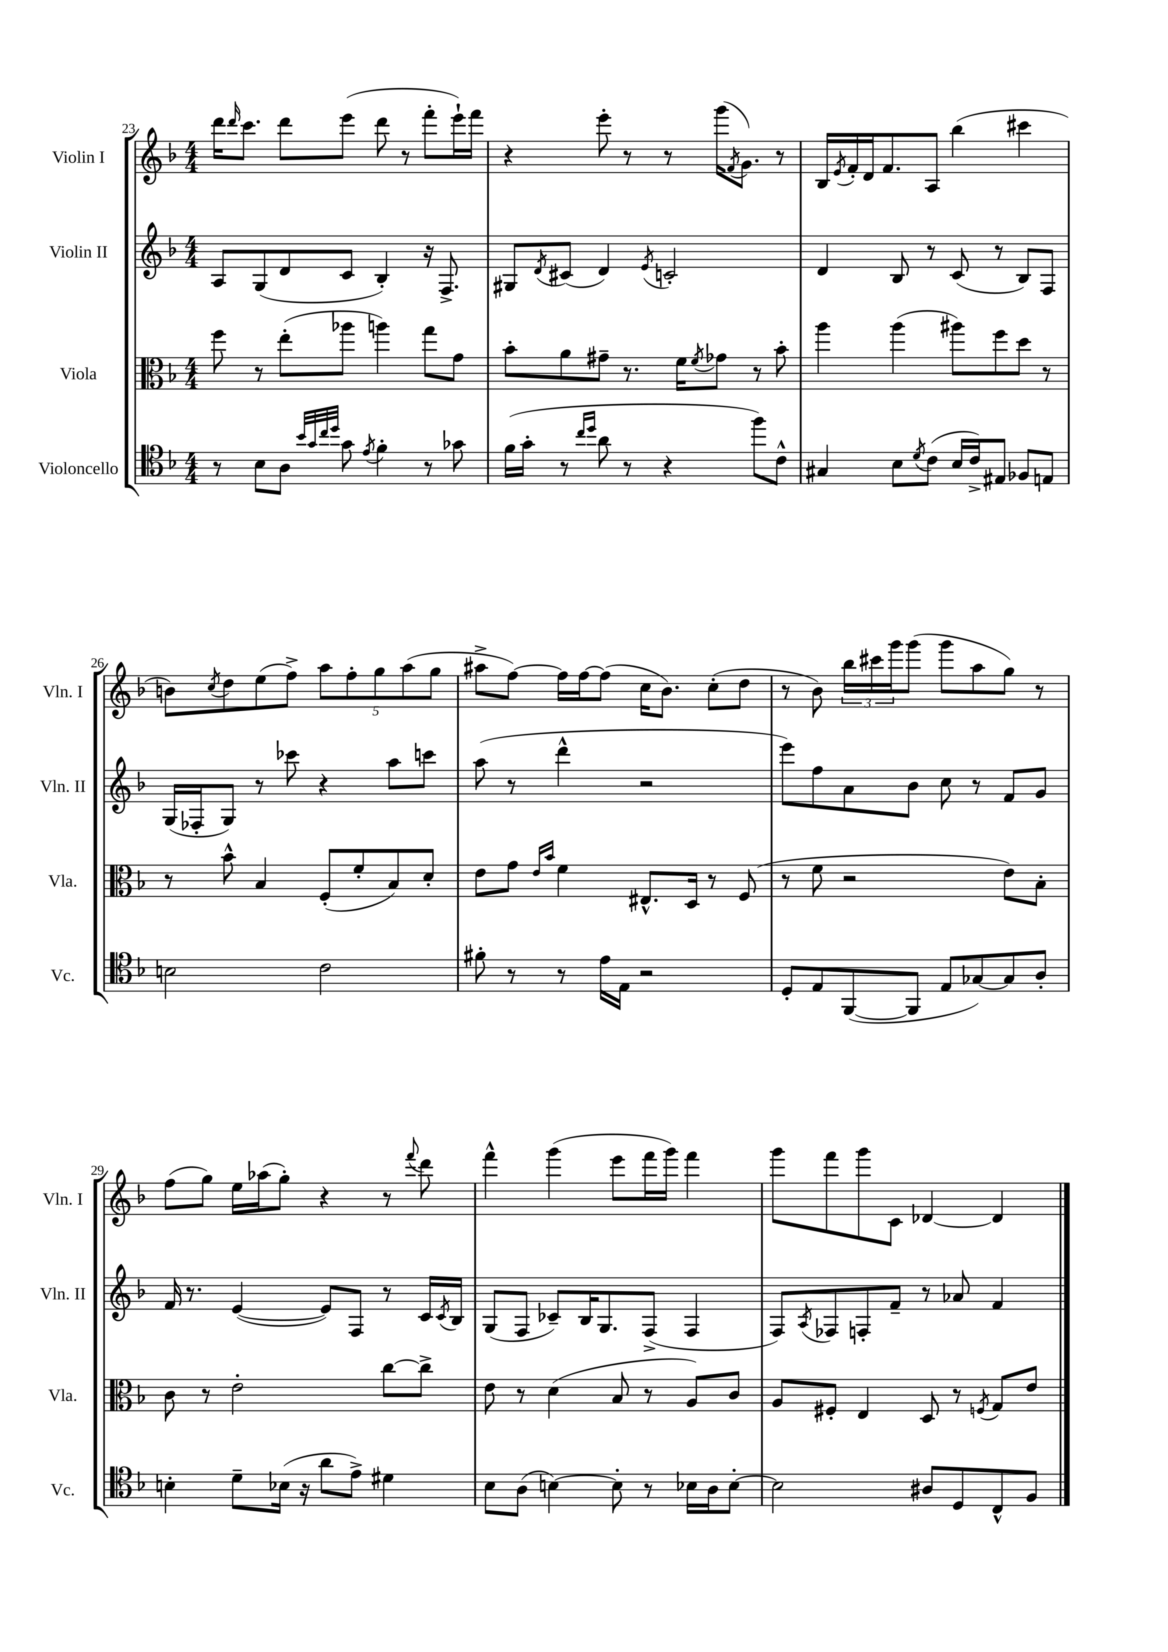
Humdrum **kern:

**kern	**kern	**kern	**kern
*staff4	*staff3	*staff2	*staff1
*clefC4	*clefC3	*clefG2	*clefG2
*k[b-]	*k[b-]	*k[b-]	*k[b-]
*M4/4	*M4/4	*M4/4	*M4/4
8r	8ff	8A	16ddd
.	.	.	16qqddd
.	.	.	8.ccc
8B-	8r	(8G	.
8A	(8ee'	8d	8ddd
32qqb-	.	.	.
32qqg	.	.	.
32qqcc	.	.	.
32qqdd	.	.	.
8g	8aa-	8c	(8eee
8qe	.	.	.
4f'	4aa)	4B-')	8ddd
.	.	.	8r
8r	8gg	16r	8fff'
.	.	8.F^	.
8g-	8g	.	16eee`)
.	.	.	16fff
=	=	=	=
(16f	8b-'	8G#	4r
16g'	.	.	.
.	.	8qd	.
8r	8a	(8c#	.
16qqcc	.	.	.
16qqdd	.	.	.
8a	8g#~	4d)	8eee'
8r	8.r	.	8r
.	.	8qe	.
4r	.	2c'	8r
.	16f	.	.
.	8qf	.	.
.	8g-	.	(16ggg
.	.	.	8qf
.	.	.	8.g)
8ff)	8r	.	.
8c^^	8b-'	.	8r
=	=	=	=
4G#	4aa	4d	16B-
.	.	.	8qe
.	.	.	16f'
.	.	.	16d
.	.	.	8.f
8B-	(4aa	8B-	.
8qd	.	.	.
(8c	.	8r	8A
16B-	8aa#)	(8c	(4bb-
16c^)	.	.	.
8E#	8ff	8r	.
8F-	8dd	8B-)	4ccc#
8E	8r	8F	.
=	=	=	=
2B	8r	(16G	8b)
.	.	16F-'	.
.	.	.	8qcc
.	8b-^^	8G)	8dd
.	4B-	8r	(8ee
.	.	8ccc-	8ff^)
2c	(8F'	4r	10aa
.	.	.	10ff'
.	8f'	.	.
.	.	.	10gg
.	8B-)	8aa	.
.	.	.	(10aa
.	8d'	8ccc	.
.	.	.	10gg
=	=	=	=
8f#'	8e	(8aa	8aa#^
8r	8g	8r	[8ff)
.	16qqe	.	.
.	16qqb-	.	.
8r	4f	4ddd^^	16ff]
.	.	.	[16ff
16e	.	.	(8ff]
16E	.	.	.
2r	8.E#^^	2r	16cc
.	.	.	8.b-)
.	16D	.	.
.	8r	.	(8cc'
.	(8F	.	8dd
=	=	=	=
8D'	8r	8eee)	8r
8E	8f	8ff	8b-)
([8FF	2r	8a	24bb-
.	.	.	24ccc#
.	.	.	24ggg
8FF]	.	8b-	(8ggg
8E	.	8cc	8ggg
[8G-)	.	8r	8aa
8G-]	8e)	8f	8gg)
8A'	8B-'	8g	8r
=	=	=	=
4B'	8c	16f	(8ff
.	.	8.r	.
.	8r	.	8gg)
8d~	2e'	([4e	16ee
.	.	.	(16aa-
(16B-	.	.	8gg')
16r	.	.	.
8a	.	8e])	4r
8e^)	.	8F	.
4d#	[8cc	8r	8r
.	.	.	8qqfff
.	8cc^]	16c	8ddd
.	.	8qc	.
.	.	16B-	.
=	=	=	=
8B-	8e	(8G	4fff^^
(8A	8r	8F	.
[4B)	(4d	8c-~)	(4ggg
.	.	16B-	.
.	.	8.G	.
8B']	8B-	.	8eee
8r	8r	(8F^	16fff
.	.	.	16ggg)
16B-	8A)	4F	4fff
16A	.	.	.
[8B-'	8c	.	.
=	=	=	=
2B-]	8A	8F)	8ggg
.	.	8qA	.
.	8F#'	8F-	8fff
.	4E	8F'	8ggg
.	.	8f~	8c
8A#	8D	8r	[4d-
8D	8r	8a-	.
.	8qF	.	.
8C^^	8G	4f	4d-]
8F	8e	.	.
==	==	==	==
*-	*-	*-	*-
